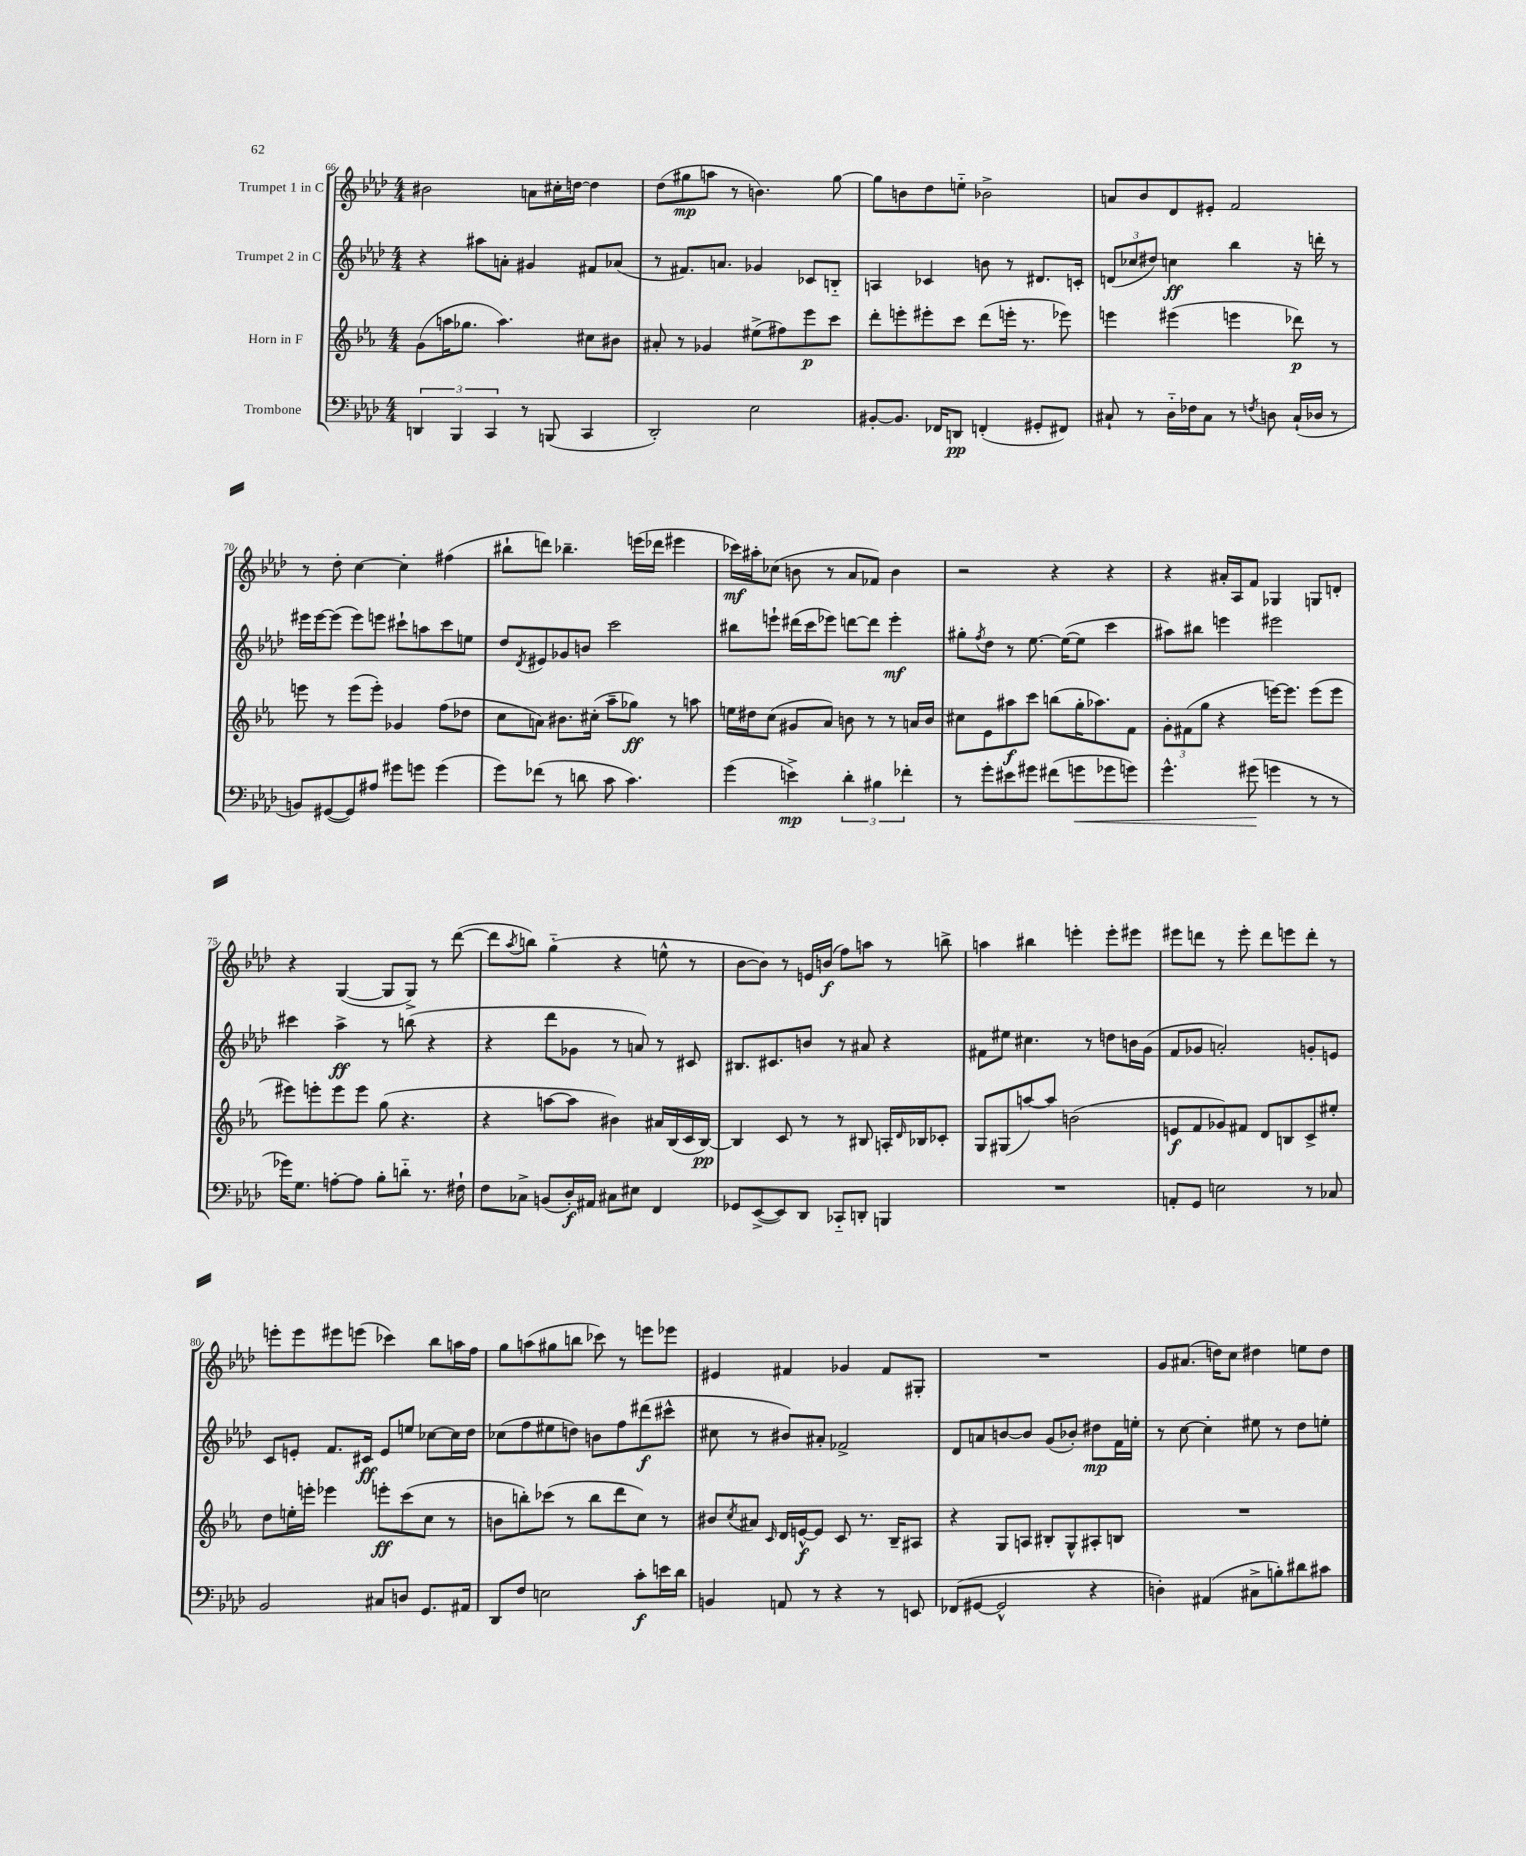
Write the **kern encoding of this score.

**kern	**kern	**kern	**kern
*staff4	*staff3	*staff2	*staff1
*clefF4	*clefG2	*clefG2	*clefG2
*k[b-e-a-d-]	*k[b-e-a-]	*k[b-e-a-d-]	*k[b-e-a-d-]
*M4/4	*M4/4	*M4/4	*M4/4
6DD	(8g	4r	2b#
.	16aa	.	.
6BBB-	.	.	.
.	8.gg-	.	.
.	.	8aa#	.
6CC	.	.	.
.	4.aa)	8a'	.
8r	.	4g#	8a
(8BBB	.	.	16cc#'
.	.	.	[16dd
4CC	8cc#	8f#	4dd]
.	8b#	(8a-	.
=	=	=	=
2DD-')	8a#'	8r	(8dd-
.	8r	8.f#)	8gg#
.	4g-	.	8aa
.	.	8.a	.
.	.	.	8r
2E-	(8ee#^	4g-	4.b)
.	8ff#)	.	.
.	8eee-	8c-	.
.	8ccc	8B'~	[8gg#
=	=	=	=
[8BB#'	8ddd'	4A	8gg#]
8.BB#]	8eee'	.	8b
.	8eee#'	4c-	8dd-
16FF-	.	.	.
8DD	8ccc	.	8ee'~
(4FF'	(8ddd	8b	2b-^
.	16eee'	8r	.
.	8.r	.	.
8GG#'	.	8.d#	.
8FF#)	8eee-)	.	.
.	.	16c'	.
=	=	=	=
8C#`	4eee	(12d	8a
.	.	12cc-	.
8r	.	.	8b-
.	.	12dd#)	.
16D-'~	(4eee#	4cc	8d-
16F-	.	.	.
8C#	.	.	8e#'
8r	4eee	4bb-	2f
8qF	.	.	.
8D	.	.	.
(16C#`	8ddd-)	16r	.
16D-	.	16ddd'	.
8r	8r	8r	.
=	=	=	=
8BB)	8eee	16eee#	8r
.	.	[16eee#	.
([8GG#	8r	(8eee#]	8dd-'
8GG#])	(8eee	8eee#)	[4cc
8A#	8eee')	8eee	.
8g#	4g-	8ccc#`	4cc']
8g	.	8aa	.
(4g	(8ff	8ccc#	(4ff#
.	8dd-	8ee	.
=	=	=	=
8g)	8cc	8dd-	8bb#`
.	.	8qd-	.
(8f-	8a)	8e#	8ddd)
8r	8.b#	8g-	4.bb-~
8d	.	8b	.
.	(16cc#'	.	.
8c	8aa-~	2ccc	.
4.c)	8gg-)	.	(16eee
.	.	.	16ddd-
.	8r	.	4eee#
.	8aa	.	.
=	=	=	=
(4g	16ee	8bb#	16ccc-)
.	16dd#	.	16aa#'
.	(8cc	8eee`	(8cc-
4e^)	8g#	(16ddd#	8b
.	.	16ccc	.
.	8a-)	8eee-)	8r
6d-'	8b	[8ddd	8a-
.	8r	8ddd]	8f-)
6B#	.	.	.
.	8r	4eee-'	4b
6f-'	.	.	.
.	16a	.	.
.	16b	.	.
=	=	=	=
8r	8cc#	8gg#'	2r
.	.	8qff	.
8g'	8e-	8dd-	.
8e#	8aa#	8r	.
8g#	8ccc	[8.ee-	.
(8f#	(8bb	.	4r
.	.	(16ee-_	.
8g	16gg'	8ee-]	.
.	8.aa-)	.	.
8g-	.	4ccc	4r
8g)	8f	.	.
=	=	=	=
4.g^^	12g'	8aa#)	4r
.	(12f#	.	.
.	.	8bb#	.
.	12gg	.	.
.	4r	4eee	16a#'
.	.	.	16A-
(8g#	.	.	8f
4g	[16eee)	2eee#	4G-
.	8.eee]	.	.
8r	(8eee	.	8G
8r	8eee	.	8d'
=	=	=	=
16g-)	8eee#)	4ccc#	4r
8.G	.	.	.
.	8eee'	.	.
[8A'	8eee	4aa-^	([4G
8A]	8eee	.	.
8B-'	(8gg	8r	8G]
8d'~	4.r	(8bb	8G^)
8.r	.	4r	8r
.	.	.	([8ddd-
16F#`	.	.	.
=	=	=	=
8F	4r	4r	8ddd-]
.	.	.	8qaa-
8C-^	.	.	8bb)
(8BB	[8aa	8ddd-	(4gg'~
16D-')	8aa]	8g-	.
16AA#	.	.	.
8C#	4b#)	8r	4r
8E#	.	8a)	.
4FF	16a#	8r	8ee^^
.	(16B-	.	.
.	16c	8c#	8r
.	[16B-)	.	.
=	=	=	=
8GG-	4B-]	8.B#	[8b-
([8EE-^	.	.	8b-])
.	.	8.c#	.
8EE-])	8c	.	8r
8DD-	8r	8b	16e
.	.	.	(16b
8CC-'~	8r	8r	8ff)
8DD'	8B#	8a#	8aa
4BBB	16A'	4r	8r
.	16qqd	.	.
.	16B-	.	.
.	8c-'	.	8bb^
=	=	=	=
1r	8G	8f#	4aa
.	(8G#	8ee#	.
.	[8aa)	4.cc#	4bb#
.	8aa]	.	.
.	(2b	.	4eee'
.	.	8r	.
.	.	8dd	8eee'
.	.	16b	8eee#
.	.	(16g	.
=	=	=	=
8AA'	8e	8f	8eee#
8GG	8f	8g-	8ddd
2E	8g-)	2a')	8r
.	8f#	.	8eee#'
.	8d	.	8ddd
.	8B	.	8eee
8r	8c^	8g'	8ddd'
8C-	8ee#'	8e	8r
=	=	=	=
2BB-	8dd	8c	8eee'
.	16ee'	8e'	8eee
.	16eee'	.	.
.	4eee-	8.f	8eee#
.	.	.	(8eee
.	.	16c#	.
8C#	8eee'	8e	4ccc-)
8D	(8ccc	8ee	.
8.GG	8cc	[8cc-	8bb-
.	8r	16cc-]	16aa
16AA#	.	16dd-	16ff
=	=	=	=
8DD-	8b	(8cc-	8gg
8F	8bb')	8ff	(8aa
2E	(8ccc-	8ee#	8gg#
.	8r	8dd)	8bb
.	8bb	8b	8ccc-)
.	8ddd	8ff	8r
8c'	8cc)	(8ddd#	8eee
16e	8r	8ccc#^^	8eee-
16d-	.	.	.
=	=	=	=
4BB	8b#	8cc#	4e#
.	8qcc	.	.
.	8a#	8r	.
.	16qqc	.	.
8AA	16d	8b#)	4f#
.	[16e^^	.	.
8r	8e]	8a#'	.
4r	8c	2f-^	4g-
.	8.r	.	.
8r	.	.	8f#
.	16B-~	.	.
8EE	8A#	.	8G#'
=	=	=	=
(8FF-	4r	8d-	1r
[8GG#	.	8a	.
2GG#^^]	8G	[8b	.
.	8A	8b]	.
.	8B#'	(8g	.
.	8G^^	8b-')	.
4r	8A#'	8dd#	.
.	8B	16f	.
.	.	16ee'	.
=	=	=	=
4D')	1r	8r	8g
.	.	[8cc	(8.a#
(4AA#	.	4cc']	.
.	.	.	16dd)
.	.	.	8cc
8C#^	.	8ee#	4dd#
8B')	.	8r	.
8d#	.	8dd-	8ee
8c#	.	8ee'	8dd#
==	==	==	==
*-	*-	*-	*-
